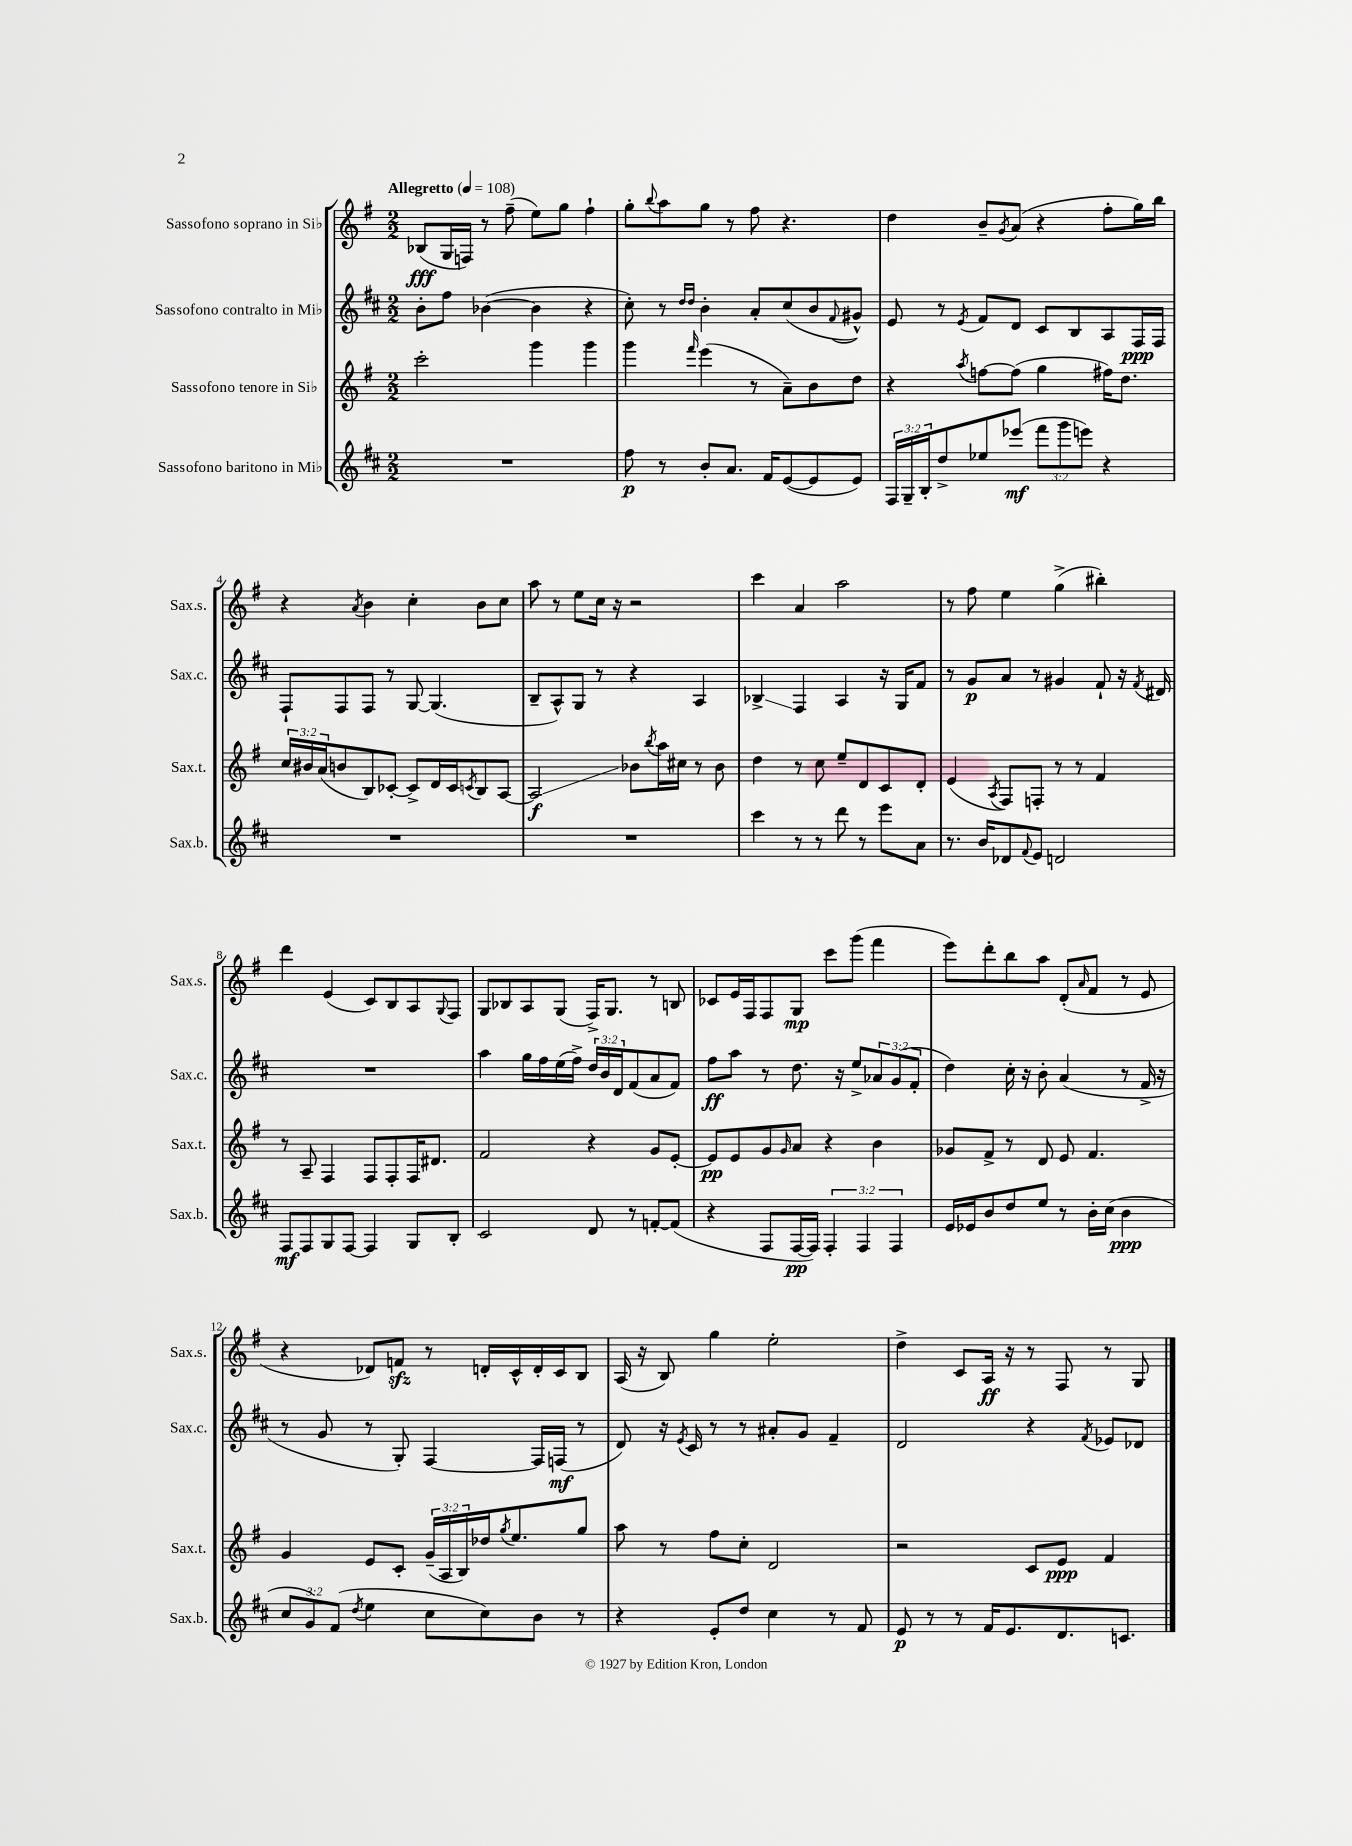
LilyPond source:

<<
\new StaffGroup <<
\new Staff = "s0" \with { instrumentName = "Sassofono soprano in Sib" shortInstrumentName = "Sax.s." } {
    \clef treble \key g \major \numericTimeSignature \time 2/2 \tempo "Allegretto" 4 = 108
    bes8\fff( g16 f16) r8 fis''8--( e''8) g''8 fis''4-! |
    g''8-. \appoggiatura { b''8 } a''8 g''8 r8 fis''8 r4. |
    d''4 b'8-- \acciaccatura { g'8 } a'8( r4 fis''8-. g''16) b''16 |
    r4 \acciaccatura { a'8 } b'4 c''4-. b'8 c''8 |
    a''8 r8 e''8 c''16 r16 r2 |
    c'''4 a'4 a''2 |
    r8 fis''8 e''4 g''4->( bis''4-.) |
    d'''4 e'4( c'8) b8 a8 \appoggiatura { g8 } fis8 |
    g8 bes8 a8 g8( fis16->) g8. r8 b8 |
    ces'8 e'16 fis16 fis8 g8\mp c'''8 g'''8( fis'''4 |
    e'''8) d'''8-. b''8 a''8 d'8-.( \grace { a'16 } fis'8 r8 e'8 |
    r4 des'8) f'8\sfz r8 d'16-. c'16-^ d'16-. c'16 b8 |
    a16( r16 b8) g''4 e''2-. |
    d''4-> c'8 a16\ff r16 r8 fis8 r8 g8 \bar "|." |
}
\new Staff = "s1" \with { instrumentName = "Sassofono contralto in Mib" shortInstrumentName = "Sax.c." } {
    \clef treble \key d \major \numericTimeSignature \time 2/2 \override Staff.TupletNumber.text = #tuplet-number::calc-fraction-text
    b'8-. fis''8 bes'4~( bes'4 r4 |
    cis''8-.) r8 \grace { d''16 d''16 } b'4-. a'8-. cis''8( b'8 \appoggiatura { fis'8 } gis'8-^) |
    e'8 r8 \acciaccatura { e'8 } fis'8 d'8 cis'8 b8 a8 fis16\ppp fis16 |
    fis8-! fis8 fis8 r8 g8~ g4.( |
    b8-- a8-^) g8 r8 r4 a4 |
    bes4->\glissando fis4 a4 r16 g16 fis'8 |
    r8 g'8\p a'8 r8 gis'4 fis'8-! r16 \acciaccatura { fis'8 } dis'16 |
    R1 |
    a''4 g''16 fis''16 e''16( fis''16->) \tuplet 3/2 { d''16 b'16 d'16 } fis'8( a'8 fis'8) |
    fis''8\ff a''8 r8 d''8. r16 e''8-> \tuplet 3/2 { aes'8 g'8( fis'8-. } |
    d''4) cis''16-. r16 b'8-. a'4( r8 fis'16-> r16 |
    r8 g'8 r8 g8-.) fis4~ fis16 f16\mf( r8 |
    d'8) r16 \acciaccatura { e'8 } cis'16 r8 r8 ais'8-. g'8 fis'4-- |
    d'2 r4 \acciaccatura { fis'8 } ees'8 des'8 \bar "|." |
}
\new Staff = "s2" \with { instrumentName = "Sassofono tenore in Sib" shortInstrumentName = "Sax.t." } {
    \clef treble \key g \major \numericTimeSignature \time 2/2 \override Staff.TupletNumber.text = #tuplet-number::calc-fraction-text
    c'''2-. g'''4 g'''4 |
    g'''4 \grace { fis'''16 } e'''4( r8 a'8--) b'8 d''8 |
    r4 \acciaccatura { a''8 } f''8~ f''8( g''4 fis''16) d''8. |
    \tuplet 3/2 { c''16 bis'16 a'16( } b'8 b8) ces'8~-. ces'8-> d'16 ces'16 \acciaccatura { c'8 } b8 a8~ |
    a2\glissando\f bes'8 \acciaccatura { b''8 } a''16 cis''16 r8 bes'8 |
    d''4 r8 c''8 e''8-- d'8 c'8 d'8-. |
    e'4( \acciaccatura { a8 } fis8) f8-. r8 r8 fis'4 |
    r8 a8-- fis4 fis8 fis8-. fis16 dis'8. |
    fis'2 r4 g'8 e'8~-. |
    e'8\pp e'8 g'8 \grace { g'16 } a'8 r4 b'4 |
    ges'8 fis'8-> r8 d'8 e'8 fis'4. |
    g'4 e'8 c'8-. \tuplet 3/2 { g'16--( a16 b16) } des''16 \acciaccatura { g''8 } e''8. g''8 |
    a''8 r8 fis''8 c''8-. d'2 |
    r2 c'8 e'8\ppp fis'4 \bar "|." |
}
\new Staff = "s3" \with { instrumentName = "Sassofono baritono in Mib" shortInstrumentName = "Sax.b." } {
    \clef treble \key d \major \numericTimeSignature \time 2/2 \override Staff.TupletNumber.text = #tuplet-number::calc-fraction-text
    R1 |
    fis''8\p r8 b'8-. a'8. fis'16 e'8~( e'8 e'8) |
    \tuplet 3/2 { fis16 g16-- b16-. } d''8-> ees''8 ees'''8\mf( \tuplet 3/2 { fis'''8 g'''8 e'''8) } r4 |
    R1 |
    R1 |
    cis'''4 r8 r8 d'''8 r8 e'''8 a'8 |
    r8. b'16 des'8 \appoggiatura { fis'8 } e'8 d'2 |
    fis8\mf fis8 g8 fis8~ fis4 g8 b8-. |
    cis'2 d'8 r8 f'8~-. f'8( |
    r4 fis8 fis16~\pp fis16) \tuplet 3/2 { fis4-. fis4 fis4 } |
    e'16 ees'16 b'8 d''8 e''8 r8 b'16-. cis''16( b'4\ppp |
    \tuplet 3/2 { cis''8 g'8) fis'8( } \acciaccatura { d''8 } e''4 cis''8 cis''8) b'8 r8 |
    r4 e'8-. d''8 cis''4 r8 fis'8 |
    e'8\p r8 r8 fis'16 e'8. d'8. c'8. \bar "|." |
}
>>
>>
